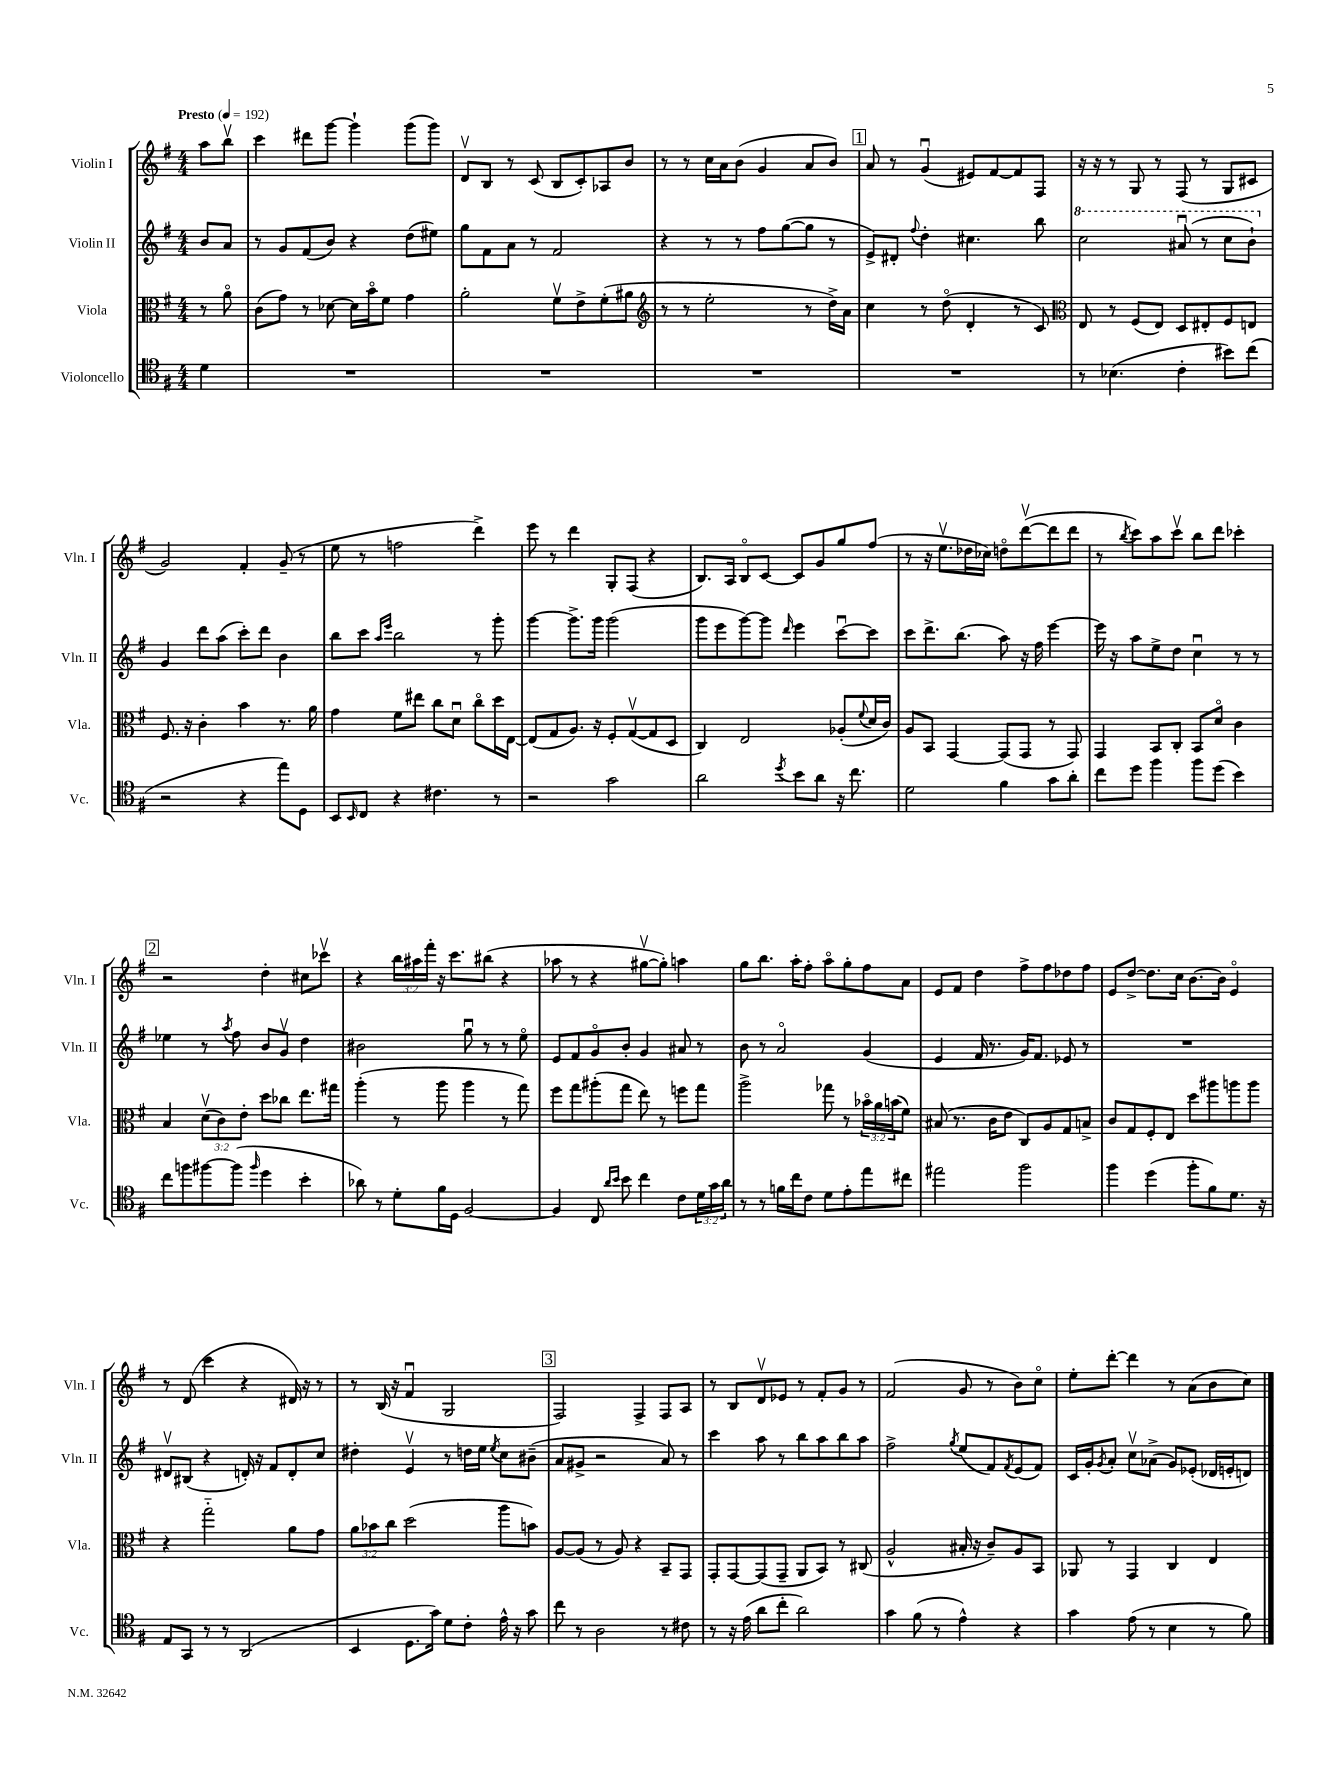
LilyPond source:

<<
\new StaffGroup <<
\new Staff = "s0" \with { instrumentName = "Violin I" shortInstrumentName = "Vln. I" } {
    \clef treble \key g \major \numericTimeSignature \time 4/4 \override Staff.TupletNumber.text = #tuplet-number::calc-fraction-text \partial 4 \tempo "Presto" 4 = 192
    a''8 b''8\upbow |
    c'''4 dis'''8 g'''8~ g'''4-! g'''8( g'''8) |
    d'8\upbow b8 r8 c'8( b8 c'8-.) aes8 b'8 |
    r8 r8 c''16 a'16 b'8( g'4 a'8 b'8) |
    \mark \markup { \box "1" } a'8 r8 g'4\downbow( eis'8) fis'8~ fis'8 fis8 |
    r16 r16 r8 g8 r8 fis8( r8 g8 cis'8 |
    g'2) fis'4-. g'8--( r8 |
    e''8 r8 f''2 d'''4->) |
    e'''8 r8 d'''4 g8-. fis8( r4 |
    b8.) a16 b8\flageolet c'8~ c'8 g'8 g''8 fis''8( |
    r8 r16 e''8.\upbow des''16 ces''16) d''8\flageolet d'''8~\upbow( d'''8 d'''8 |
    r8 \acciaccatura { b''8 } c'''8) a''8 c'''8\upbow b''8 d'''8 ces'''4-. |
    \mark \markup { \box "2" } r2 d''4-. cis''8 ces'''8\upbow |
    r4 \tuplet 3/2 { b''16 ais''16 fis'''16-. } r16 c'''8. bis''8( r4 |
    aes''8 r8 r4 gis''8~\upbow gis''8-.) a''4 |
    g''8 b''8. a''16-. fis''8-. a''8\flageolet g''8-. fis''8 a'8 |
    e'8 fis'8 d''4 fis''8-> fis''8 des''8 fis''8 |
    e'8 d''8~-> d''8. c''16 b'8.~ b'16 e'4\flageolet |
    r8 d'8( c'''4 r4 dis'16) r16 r8 |
    r8 b16( r16 fis'4\downbow g2 |
    \mark \markup { \box "3" } fis2) fis4-> fis8 a8 |
    r8 b8 d'8\upbow ees'8 r8 fis'8-. g'8 r8 |
    fis'2( g'8 r8 b'8) c''8\flageolet |
    e''8-. d'''8~-. d'''4 r8 a'8( b'8 c''8) \bar "|." |
}
\new Staff = "s1" \with { instrumentName = "Violin II" shortInstrumentName = "Vln. II" } {
    \clef treble \key g \major \numericTimeSignature \time 4/4 \partial 4
    b'8 a'8 |
    r8 g'8 fis'8( b'8) r4 d''8( eis''8) |
    g''8 fis'8 a'8 r8 fis'2 |
    r4 r8 r8 fis''8 g''8~( g''8 r8 |
    \mark \markup { \box "1" } e'8->) dis'8-. \appoggiatura { fis''8 } d''4-. cis''4. b''8 |
    \ottava #1 c'''2 ais''8\downbow( r8 c'''8 b''8-!) \ottava #0 |
    g'4 d'''8 a''8( c'''8-.) d'''8 b'4 |
    b''8 c'''8 \grace { a''16 e'''16 } b''2 r8 g'''8-. |
    g'''4~ g'''8.-> g'''16 g'''2( |
    g'''8 e'''8 g'''8~) g'''8 \grace { d'''16 } e'''4 c'''8~\downbow c'''8 |
    c'''8 d'''8.-> b''8.( a''8) r16 fis''16 e'''4~ |
    e'''16 r16 a''8 e''8-> d''8 c''4\downbow r8 r8 |
    \mark \markup { \box "2" } ees''4 r8 \acciaccatura { a''8 } fis''8 b'8 g'8\upbow d''4 |
    bis'2 g''8\downbow r8 r8 e''8\flageolet |
    e'8 fis'8 g'8\flageolet b'8-. g'4 ais'8 r8 |
    b'8 r8 a'2\flageolet g'4( |
    e'4 fis'16 r8. g'16) fis'8. ees'8 r8 |
    R1 |
    dis'8\upbow bis8( r4 d'16-.) r16 fis'8 d'8-. c''8 |
    dis''4-. e'4\upbow r8 d''16 e''16 \acciaccatura { e''8 } c''8 bis'8--( |
    \mark \markup { \box "3" } a'8 gis'8-> r2 a'8) r8 |
    c'''4 a''8 r8 b''8 a''8 b''8 a''8 |
    fis''2-> \acciaccatura { g''8 } e''8( fis'8) \acciaccatura { fis'8 } e'8( fis'8) |
    c'16 g'16-. \acciaccatura { g'8 } a'8-. c''8\upbow aes'8->( g'8) ees'8-.( des'16 e'16-. d'8) \bar "|." |
}
\new Staff = "s2" \with { instrumentName = "Viola" shortInstrumentName = "Vla." } {
    \clef alto \key g \major \numericTimeSignature \time 4/4 \override Staff.TupletNumber.text = #tuplet-number::calc-fraction-text \partial 4
    r8 a'8\flageolet |
    c'8( g'8) r8 des'8~ des'16 b'16\flageolet fis'8 g'4 |
    a'2-. fis'8\upbow e'8-> fis'8-.( ais'8 |
    \clef treble r8 r8 e''2-. r8 d''16->) a'16 |
    \mark \markup { \box "1" } c''4 r8 d''8\flageolet( d'4-. r8 c'8) |
    \clef alto e8 r8 fis8( e8) d8 eis8-. fis8 e8 |
    fis8. r16 c'4-. b'4 r8. a'16 |
    g'4 fis'8 eis''8 c''8 d'8\downbow c''8\flageolet d''16 e16~ |
    e8( g8 a8.) r16 fis8-. g8~\upbow( g8 d8 |
    c4) e2 aes8-.( \appoggiatura { fis'8 } d'16 c'16) |
    a8 b,8 g,4~ g,8( g,8 r8 g,8) |
    g,4 b,8 c8-. b,8 d'8\flageolet c'4 |
    \mark \markup { \box "2" } b4 \tuplet 3/2 { d'8\upbow( c'8) e'8-. } d''8 ces''8 e''8. gis''16 |
    a''4-.( r8 a''8 a''4 r8 g''8) |
    fis''8 g''8 ais''8-.( g''8 e''8) r8 f''8 g''8 |
    a''2-> ges''8 r8 \tuplet 3/2 { bes'16\flageolet a'16 b'16( } fis'8) |
    bis8( r8. c'16 e'8 c8) a8 g8 b8-> |
    c'8 g8 fis8-. e8 d''8 ais''8 a''8 a''8 |
    r4 g''2-_ a'8 g'8 |
    \tuplet 3/2 { a'8 bes'8 c''8 } d''2( a''8 b'8) |
    \mark \markup { \box "3" } a8~ a8( r8 a8) r4 b,8-- g,8 |
    g,8-. g,8~ g,8( g,8-- a,8 b,8) r8 cis8( |
    a2-^ bis16-. r16 c'8--) a8 b,8 |
    aes,8 r8 g,4 c4 e4 \bar "|." |
}
\new Staff = "s3" \with { instrumentName = "Violoncello" shortInstrumentName = "Vc." } {
    \clef tenor \key g \major \numericTimeSignature \time 4/4 \override Staff.TupletNumber.text = #tuplet-number::calc-fraction-text \partial 4
    d'4 |
    R1 |
    R1 |
    R1 |
    \mark \markup { \box "1" } R1 |
    r8 bes4.( c'4-. bis'8) c''8( |
    r2 r4 e''8) d8 |
    b,8 \grace { b,16 } c8 r4 cis'4. r8 |
    r2 g'2 |
    a'2 \acciaccatura { d''8 } b'8 a'8 r16 c''8. |
    d'2 fis'4 g'8 a'8-. |
    c''8 d''8 fis''4 fis''8 d''8( b'4) |
    \mark \markup { \box "2" } c''8 f''8 fis''8~ fis''8( \grace { fis''16 } d''4 b'4-. |
    aes'8) r8 d'8-. fis'16 d16 fis2~ |
    fis4 c8 \grace { a'16 b'16 } b'8 c''4 c'8 \tuplet 3/2 { d'16 g'16 a'16 } |
    r8 r8 f'16 c''16 c'8 d'8 e'8-. e''8 cis''8 |
    eis''2 fis''2 |
    fis''4 d''4( fis''8-. fis'8) d'8. r16 |
    e8 g,8 r8 r8 a,2( |
    b,4 d8. g'16) d'8 c'8-. e'16-^ r16 g'8 |
    \mark \markup { \box "3" } c''8 r8 a2 r8 cis'8 |
    r8 r16 e'16( a'8 c''8-. a'2) |
    g'4 fis'8( r8 e'4-^) r4 |
    g'4 e'8( r8 b4 r8 fis'8) \bar "|." |
}
>>
>>
\layout { \context { \Score \remove "Bar_number_engraver" } }
